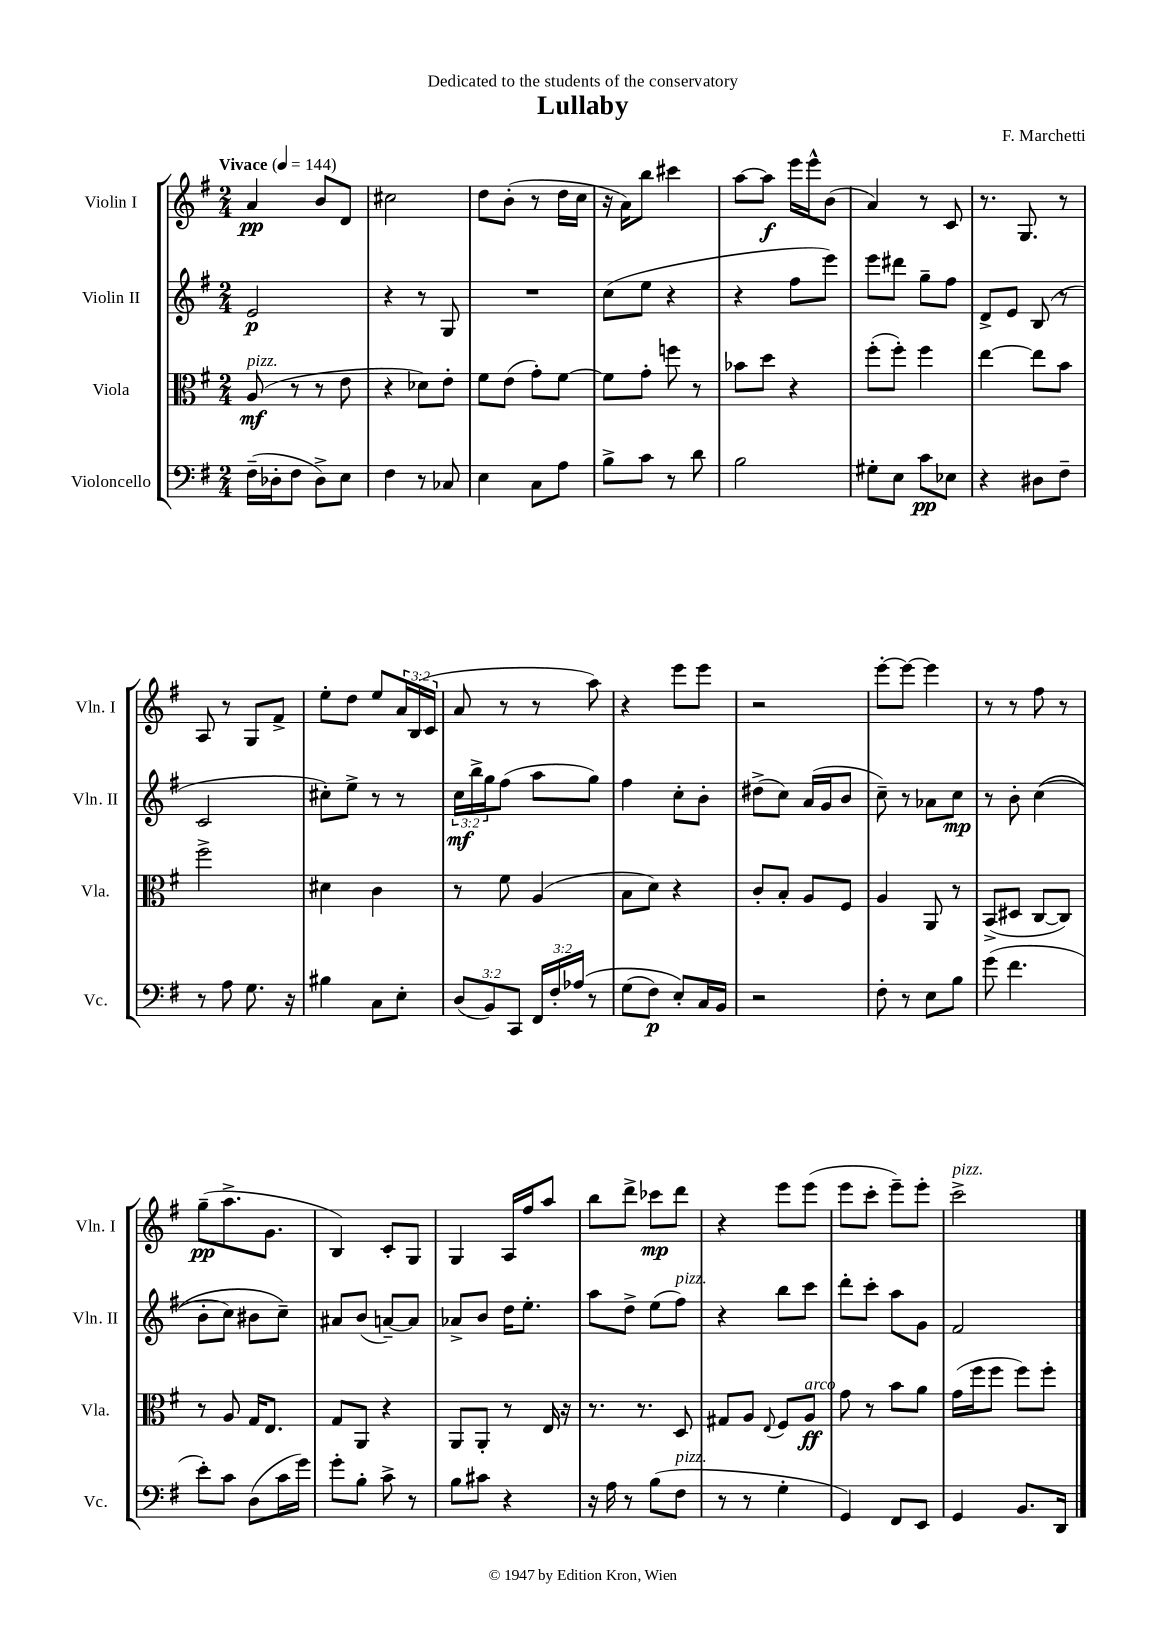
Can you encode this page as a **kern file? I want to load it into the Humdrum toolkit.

**kern	**dynam	**kern	**dynam	**kern	**dynam	**kern	**dynam
*part4	*part4	*part3	*part3	*part2	*part2	*part1	*part1
*staff4	*staff4	*staff3	*staff3	*staff2	*staff2	*staff1	*staff1
*I"Violoncello	*	*I"Viola	*	*I"Violin II	*	*I"Violin I	*
*I'Vc.	*	*I'Vla.	*	*I'Vln. II	*	*I'Vln. I	*
*clefF4	*	*clefC3	*	*clefG2	*	*clefG2	*
*k[f#]	*	*k[f#]	*	*k[f#]	*	*k[f#]	*
*M2/4	*	*M2/4	*	*M2/4	*	*M2/4	*
*MM144	*	*MM144	*	*MM144	*	*MM144	*
=1	=1	=1	=1	=1	=1	=1	=1
!	!	!	!	!	!	!LO:TX:a:B:t=Vivace	!
!	!	!LO:TX:a:i:t=pizz.	!	!	!	!	!
(16F#~\LL	.	(8A/	mf	2e/	p	4a/	pp
16D-X'\J	.	.	.	.	.	.	.
8F#\J	.	8r	.	.	.	.	.
8D-^\L)	.	8r	.	.	.	8b/L	.
8E\J	.	8e\	.	.	.	8d/J	.
=2	=2	=2	=2	=2	=2	=2	=2
4F#\	.	4r	.	4r	.	2cc#X\	.
8r	.	8d-X\L)	.	8r	.	.	.
8C-X/	.	8e'\J	.	8G/	.	.	.
=3	=3	=3	=3	=3	=3	=3	=3
4E\	.	8f#\L	.	2r	.	8dd\L	.
.	.	(8e\J	.	.	.	(8b'\J	.
8C\L	.	8g'\L)	.	.	.	8r	.
8A\J	.	[8f#\J	.	.	.	16dd\LL	.
.	.	.	.	.	.	16cc\JJ	.
=4	=4	=4	=4	=4	=4	=4	=4
8B^\L	.	8f#\L]	.	(8cc\L	.	16r	.
.	.	.	.	.	.	16a\KL)	.
8c\J	.	8g'\J	.	8ee\J	.	8bb\J	.
8r	.	8ffn\	.	4r	.	4ccc#X\	.
8d\	.	8r	.	.	.	.	.
=5	=5	=5	=5	=5	=5	=5	=5
2B\	.	8b-X\L	.	4r	.	[8aa\L	.
.	.	8dd\J	.	.	.	8aa\J]	f
.	.	4r	.	8ff#\L	.	16eee\LL	.
.	.	.	.	.	.	16eee^^\J	.
.	.	.	.	8eee\J)	.	(8b\J	.
=6	=6	=6	=6	=6	=6	=6	=6
8G#X'\L	.	(8ff#'\L	.	8eee\L	.	4a/)	.
8E\J	.	8ff#'\J)	.	8ddd#X\J	.	.	.
8c\L	pp	4ff#\	.	8gg~\L	.	8r	.
8E-X\J	.	.	.	8ff#\J	.	8c/	.
=7	=7	=7	=7	=7	=7	=7	=7
4r	.	[4ee\	.	8d^/L	.	8.r	.
.	.	.	.	8e/J	.	.	.
.	.	.	.	.	.	8.G/	.
8D#X\L	.	8ee\L]	.	(8B/	.	.	.
8F#~\J	.	8b\J	.	8r	.	8r	.
!!LO:LB:g=z
=8	=8	=8	=8	=8	=8	=8	=8
8r	.	2ff#^\	.	2c/	.	8A/	.
8A\	.	.	.	.	.	8r	.
8.G\	.	.	.	.	.	8G/L	.
.	.	.	.	.	.	8f#^/J	.
16r	.	.	.	.	.	.	.
=9	=9	=9	=9	=9	=9	=9	=9
4B#X\	.	4d#X\	.	8cc#X'\L)	.	8ee'\L	.
.	.	.	.	8ee^\J	.	8dd\J	.
8C\L	.	4c\	.	8r	.	8ee/L	.
8E'\J	.	.	.	8r	.	24a/L	.
.	.	.	.	.	.	(24B/	.
.	.	.	.	.	.	24c/JJ	.
=10	=10	=10	=10	=10	=10	=10	=10
(12D/L	.	8r	.	24cc\LL	mf	8a/	.
.	.	.	.	24bb^\	.	.	.
12BB/)	.	.	.	24gg\J	.	.	.
.	.	8f#\	.	(8ff#\J	.	8r	.
12CC/J	.	.	.	.	.	.	.
24FF#/LL	.	(4A/	.	8aa\L	.	8r	.
24F#'/	.	.	.	.	.	.	.
(24A-X/JJ	.	.	.	.	.	.	.
8r	.	.	.	8gg\J)	.	8aa\)	.
=11	=11	=11	=11	=11	=11	=11	=11
(8G\L	.	8B\L	.	4ff#\	.	4r	.
8F#\J)	p	8d\J)	.	.	.	.	.
8E'/L)	.	4r	.	8cc'\L	.	8eee\L	.
16C/L	.	.	.	8b'\J	.	8eee\J	.
16BB/JJ	.	.	.	.	.	.	.
=12	=12	=12	=12	=12	=12	=12	=12
2r	.	8c'/L	.	(8dd#X^\L	.	2r	.
.	.	8B'/J	.	8cc\J)	.	.	.
.	.	8A/L	.	(16a/LL	.	.	.
.	.	.	.	16g/J	.	.	.
.	.	8F#/J	.	8b/J	.	.	.
=13	=13	=13	=13	=13	=13	=13	=13
8F#'\	.	4A/	.	8cc~\)	.	[8eee'\L	.
8r	.	.	.	8r	.	8eee\J_	.
8E\L	.	8AA/	.	8a-X\L	.	4eee\]	.
8B\J	.	8r	.	8cc\J	mp	.	.
=14	=14	=14	=14	=14	=14	=14	=14
(8g\	.	(8BB^/L	.	8r	.	8r	.
4.f#\	.	8D#X/J	.	8b'\	.	8r	.
.	.	[8C/L	.	((4cc\	.	8ff#\	.
.	.	8C/J])	.	.	.	8r	.
!!LO:LB:g=z
=15	=15	=15	=15	=15	=15	=15	=15
8e'\L)	.	8r	.	8b'\L	.	(8gg~\L	pp
8c\J	.	8A/	.	8cc\J)	.	8.aa^\	.
(8D\L	.	16G/KL	.	8b#X\L	.	.	.
.	.	8.E/J	.	.	.	8.g\J	.
16c\L	.	.	.	8cc~\J)	.	.	.
16g\JJ)	.	.	.	.	.	.	.
=16	=16	=16	=16	=16	=16	=16	=16
8g'\L	.	8G/L	.	8a#X/L	.	4B/)	.
8B'\J	.	8AA/J	.	(8b/J	.	.	.
8c^\	.	4r	.	[8an~/L)	.	8c'/L	.
8r	.	.	.	8a/J]	.	8G/J	.
=17	=17	=17	=17	=17	=17	=17	=17
8B\L	.	8AA/L	.	8a-X^/L	.	4G/	.
8c#X\J	.	8AA'/J	.	8b/J	.	.	.
4r	.	8r	.	16dd\KL	.	16A/LL	.
.	.	.	.	8.ee'\J	.	16ff#/J	.
.	.	16E/	.	.	.	8aa/J	.
.	.	16r	.	.	.	.	.
=18	=18	=18	=18	=18	=18	=18	=18
16r	.	8.r	.	8aa\L	.	8bb\L	.
16A\	.	.	.	.	.	.	.
8r	.	.	.	8dd^\J	.	8ddd^\J	.
.	.	8.r	.	.	.	.	.
(8B\L	.	.	.	(8ee\L	.	8ccc-X\L	mp
!	!	!	!	!LO:TX:a:i:t=pizz.	!	!	!
!LO:TX:a:i:t=pizz.	!	!	!	!	!	!	!
8F#\J	.	8D/	.	8ff#\J)	.	8ddd\J	.
=19	=19	=19	=19	=19	=19	=19	=19
8r	.	8G#X/L	.	4r	.	4r	.
8r	.	8A/J	.	.	.	.	.
.	.	8qqE/	.	.	.	.	.
4G'\	.	8F#/L	.	8bb\L	.	8eee\L	.
!	!	!LO:TX:a:i:t=arco	!	!	!	!	!
.	.	8A/J	ff	8ccc\J	.	(8eee\J	.
=20	=20	=20	=20	=20	=20	=20	=20
4GG/)	.	8g\	.	8ddd'\L	.	8eee\L	.
.	.	8r	.	8ccc'\J	.	8ccc'\J	.
8FF#/L	.	8b\L	.	8aa\L	.	8eee~\L)	.
8EE/J	.	8a\J	.	8g\J	.	8eee'\J	.
=21	=21	=21	=21	=21	=21	=21	=21
!	!	!	!	!	!	!LO:TX:a:i:t=pizz.	!
4GG/	.	(16g\LL	.	2f#/	.	2ccc^\	.
.	.	16ff#\J	.	.	.	.	.
.	.	8ff#\J	.	.	.	.	.
8.BB/L	.	8ff#\L)	.	.	.	.	.
.	.	8ff#'\J	.	.	.	.	.
16DD/Jk	.	.	.	.	.	.	.
==	==	==	==	==	==	==	==
*-	*-	*-	*-	*-	*-	*-	*-
